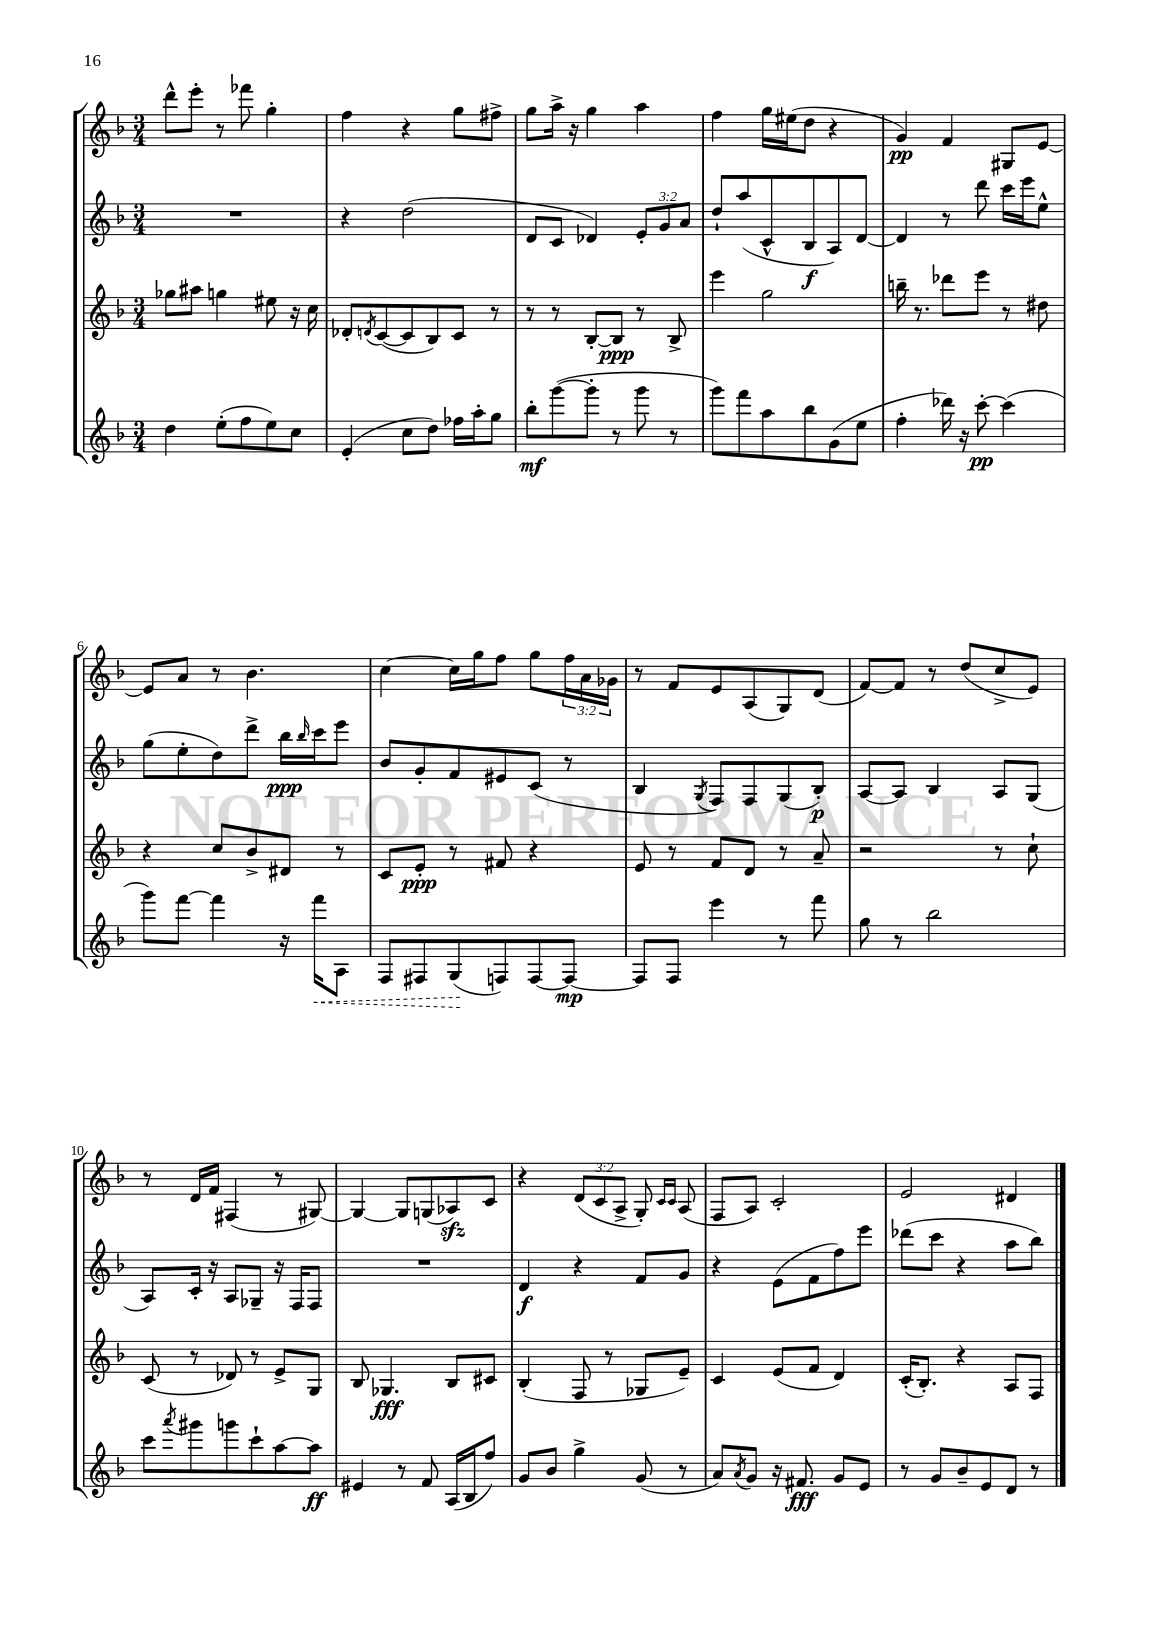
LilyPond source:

<<
\new StaffGroup <<
\new Staff = "s0" {
    \clef treble \key f \major \numericTimeSignature \time 3/4 \override Staff.TupletNumber.text = #tuplet-number::calc-fraction-text
    d'''8-^ e'''8-. r8 fes'''8 g''4-. |
    f''4 r4 g''8 fis''8-> |
    g''8 a''16-> r16 g''4 a''4 |
    f''4 g''16 eis''16( d''8 r4 |
    g'4\pp) f'4 gis8 e'8~ |
    e'8 a'8 r8 bes'4. |
    c''4~ c''16 g''16 f''8 g''8 \tuplet 3/2 { f''16 a'16 ges'16 } |
    r8 f'8 e'8 a8( g8) d'8( |
    f'8~) f'8 r8 d''8( c''8-> e'8) |
    r8 d'16 f'16 fis4( r8 gis8~) |
    gis4~ gis8 g8( aes8\sfz) c'8 |
    r4 \tuplet 3/2 { d'8( c'8 a8-> } g8-.) \grace { c'16 c'16 } a8( |
    f8 a8) c'2-. |
    e'2 dis'4 \bar "|." |
}
\new Staff = "s1" {
    \clef treble \key f \major \numericTimeSignature \time 3/4 \override Staff.TupletNumber.text = #tuplet-number::calc-fraction-text
    R2. |
    r4 d''2( |
    d'8 c'8 des'4) \tuplet 3/2 { e'8-. g'8 a'8 } |
    d''8-! a''8( c'8-^ bes8\f a8) d'8~ |
    d'4 r8 d'''8 c'''16 e'''16 e''8-^ |
    g''8( e''8-. d''8) d'''8-> bes''16\ppp \grace { bes''16 } c'''16 e'''8 |
    bes'8 g'8-. f'8 eis'8 c'8( r8 |
    bes4 \acciaccatura { g8 } f8) f8 g8( bes8-.\p) |
    a8~ a8 bes4 a8 g8( |
    a8) c'16-. r16 a8 ges8-- r16 f16 f8 |
    R2. |
    d'4\f r4 f'8 g'8 |
    r4 e'8( f'8 f''8) e'''8 |
    des'''8( c'''8 r4 a''8 bes''8) \bar "|." |
}
\new Staff = "s2" {
    \clef treble \key f \major \numericTimeSignature \time 3/4
    ges''8 ais''8 g''4 eis''8 r16 c''16 |
    des'8-. \acciaccatura { d'8 } c'8~( c'8 bes8) c'8 r8 |
    r8 r8 bes8~-. bes8\ppp r8 bes8-> |
    e'''4 g''2 |
    b''16-- r8. des'''8 e'''8 r8 dis''8 |
    r4 c''8 bes'8-> dis'8 r8 |
    c'8 e'8-.\ppp r8 fis'8 r4 |
    e'8 r8 f'8 d'8 r8 a'8-- |
    r2 r8 c''8-! |
    c'8( r8 des'8) r8 e'8-> g8 |
    bes8 ges4.\fff bes8 cis'8 |
    bes4-.( f8 r8 ges8 e'8--) |
    c'4 e'8( f'8 d'4) |
    c'16-.( bes8.-.) r4 a8 f8 \bar "|." |
}
\new Staff = "s3" {
    \clef treble \key f \major \numericTimeSignature \time 3/4
    d''4 e''8-.( f''8 e''8) c''8 |
    e'4-.( c''8 d''8) fes''16 a''16-. g''8 |
    bes''8-.\mf g'''8~( g'''8-. r8 g'''8 r8 |
    g'''8) f'''8 a''8 bes''8 g'8( e''8 |
    f''4-. des'''16) r16 c'''8~-.\pp c'''4( |
    g'''8) f'''8~ f'''4 r16 \once \override Hairpin.style = #'dashed-line f'''16\< a8 |
    f8 fis8 g8\!( f8) f8~ f8~\mp |
    f8 f8 e'''4 r8 f'''8 |
    g''8 r8 bes''2 |
    c'''8 \acciaccatura { a'''8 } gis'''8 g'''8 c'''8-! a''8~ a''8\ff |
    eis'4 r8 f'8 a16( bes16 f''8) |
    g'8 bes'8 g''4-> g'8( r8 |
    a'8) \acciaccatura { a'8 } g'8 r16 fis'8.\fff g'8 e'8 |
    r8 g'8 bes'8-- e'8 d'8 r8 \bar "|." |
}
>>
>>
